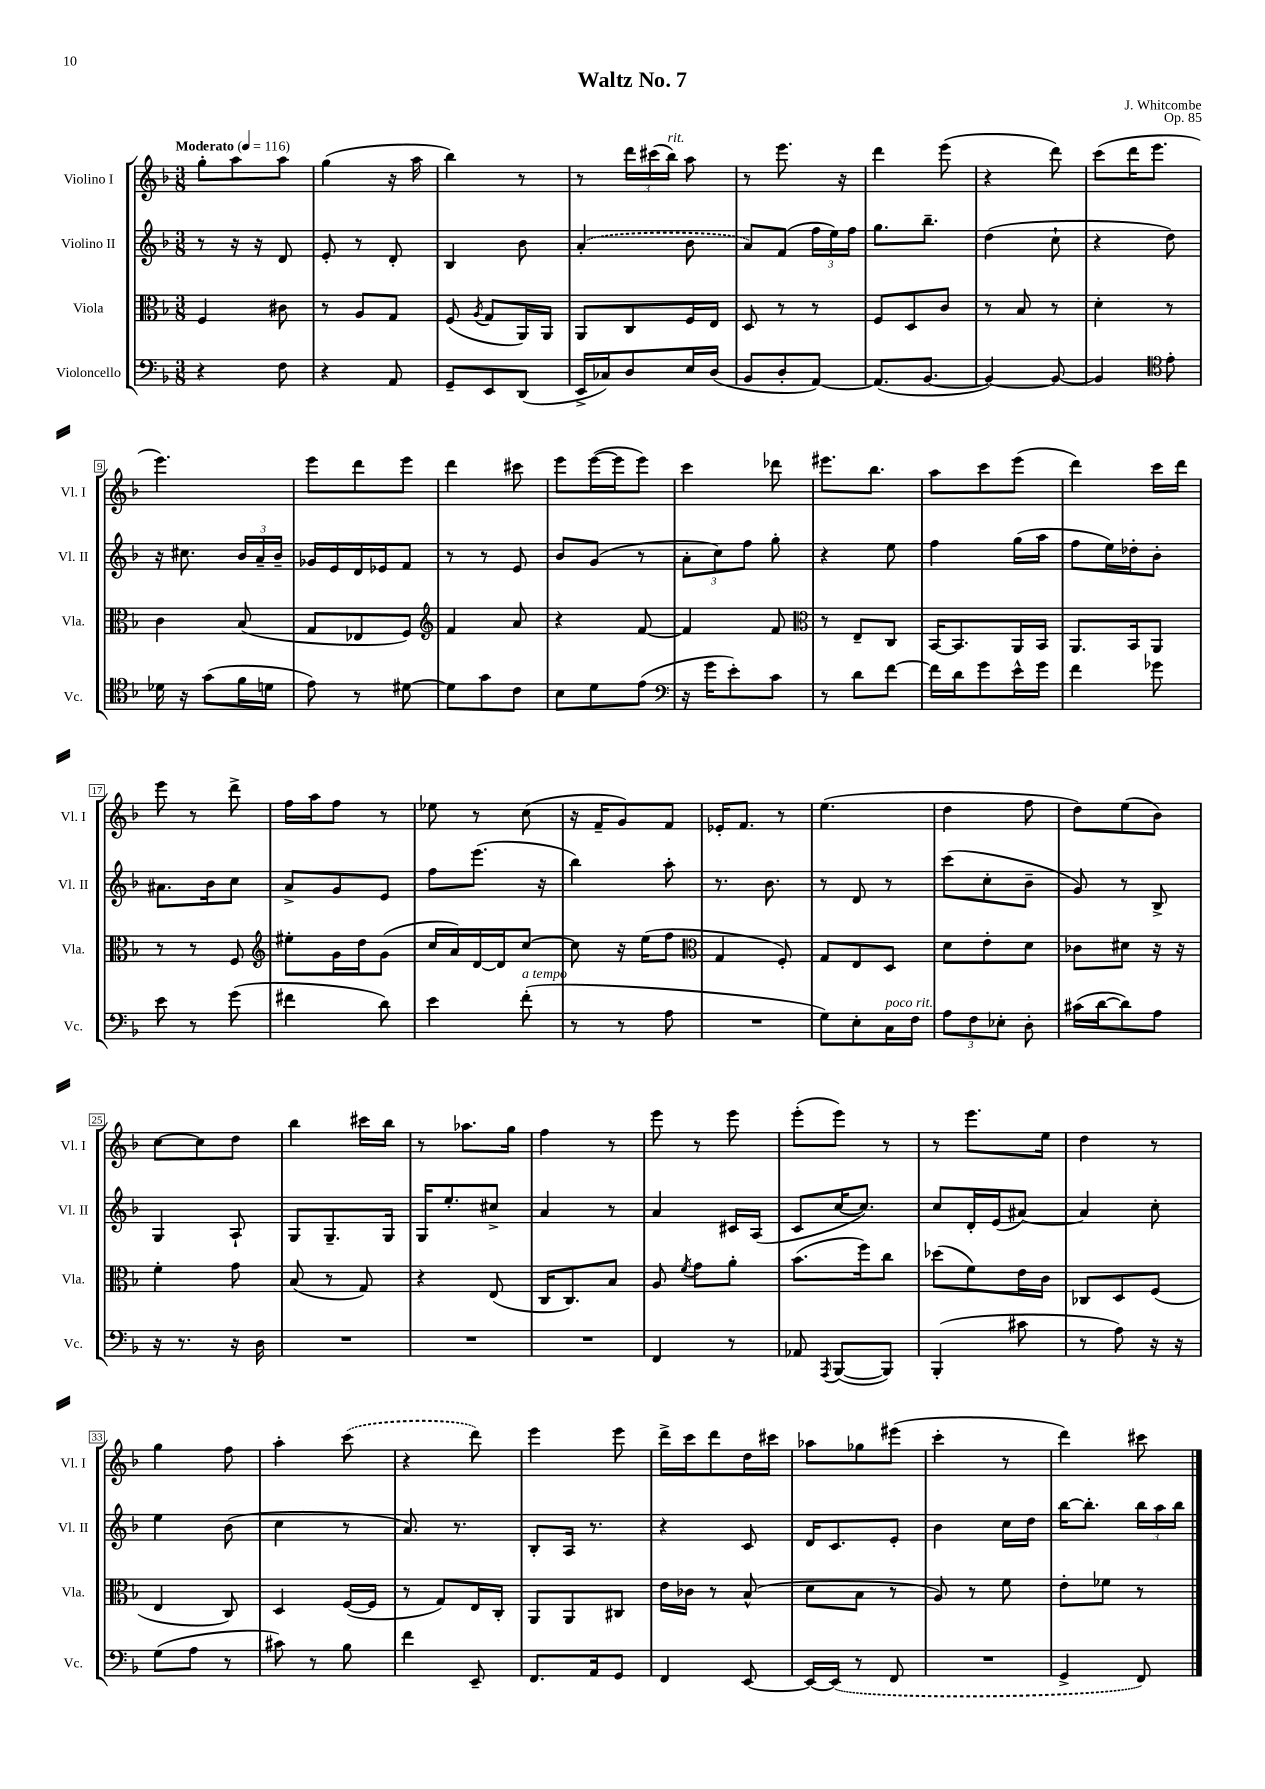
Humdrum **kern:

**kern	**kern	**kern	**kern
*part4	*part3	*part2	*part1
*staff4	*staff3	*staff2	*staff1
*I"Violoncello	*I"Viola	*I"Violino II	*I"Violino I
*I'Vc.	*I'Vla.	*I'Vl. II	*I'Vl. I
*clefF4	*clefC3	*clefG2	*clefG2
*k[b-]	*k[b-]	*k[b-]	*k[b-]
*M3/8	*M3/8	*M3/8	*M3/8
*MM116	*MM116	*MM116	*MM116
=1	=1	=1	=1
!	!	!	!LO:TX:a:B:t=Moderato
4r	4F/	8r	8gg'\L
.	.	16r	8aa\
.	.	16r	.
8F\	8c#X\	8d/	8aa\J
=2	=2	=2	=2
4r	8r	8e'/	(4gg\
.	8A/L	8r	.
8AA/	8G/J	8d'/	16r
.	.	.	16aa\
=3	=3	=3	=3
8GG~/L	(8F/	4B-/	4bb-\)
.	8qA/	.	.
8EE/	8G/L	.	.
(8DD/J	16AA/L)	8b-\	8r
.	16AA/JJ	.	.
=4	=4	=4	=4
16EE^/LL	8AA/L	(4a'/	8r
16C-X/J)	.	.	.
8D/	8C/	.	24ddd\LL
.	.	.	(24ccc#X\
!	!	!	!LO:TX:a:i:t=rit.
.	.	.	24bb-\JJ)
16E/L	16F/L	8b-\	8aa\
(16D/JJ	16E/JJ	.	.
=5	=5	=5	=5
8BB-/L	8D/	8a/L)	8r
8D'/	8r	(8f/J	8.eee\
[8AA/J)	8r	24ff\LL	.
.	.	24ee\)	.
.	.	.	16r
.	.	24ff\JJ	.
=6	=6	=6	=6
(8.AA/L]	8F/L	8.gg\L	4ddd\
.	8D/	.	.
[8.BB-/J	.	8.bb-~\J	.
.	8c/J	.	(8eee\
=7	=7	=7	=7
4BB-/_)	8r	(4dd\	4r
.	8B-/	.	.
8BB-/_	8r	8cc`\	8ddd\)
=8	=8	=8	=8
4BB-/]	4d'\	4r	(8ccc\L
.	.	.	16ddd\K
.	.	.	8.eee\J
*clefC4	*	*	*
8e'\	8r	8dd\)	.
!!LO:LB:g=z
=9	=9	=9	=9
16d-X\	4c\	16r	4.eee\)
16r	.	8.cc#X\	.
(8g\L	.	.	.
16f\L	(8B-/	24b-/LL	.
.	.	24a~/	.
16dn\JJ	.	.	.
.	.	24b-~/JJ	.
=10	=10	=10	=10
8e\)	8G/L	16g-X/LL	8eee\L
.	.	16e/	.
8r	8E-X/	16d/	8ddd\
.	.	16e-X/J	.
[8d#X\	8F/J)	8f/J	8eee\J
=11	=11	=11	=11
*	*clefG2	*	*
8d#\L]	4f/	8r	4ddd\
8g\	.	8r	.
8c\J	8a/	8e/	8ccc#X\
=12	=12	=12	=12
8B-\L	4r	8b-/L	8eee\L
8d\	.	(8g/J	([16eee\L
.	.	.	16eee\J]
(8e\J	[8f/	8r	8eee\J)
=13	=13	=13	=13
*clefF4	*	*	*
16r	4f/]	12a'\L	4ccc\
16g\KL	.	.	.
.	.	12cc\)	.
8e'\)	.	.	.
.	.	12ff\J	.
8c\J	8f/	8gg'\	8ddd-X\
=14	=14	=14	=14
*	*clefC3	*	*
8r	8r	4r	8.eee#X\L
8d\L	8E~/L	.	.
.	.	.	8.bb-\J
[8f\J	8C/J	8ee\	.
=15	=15	=15	=15
16f\LL]	[16BB-/KL	4ff\	8aa\L
16d\J	8.BB-/]	.	.
8g\	.	.	8ccc\
16e^^\L	16AA/L	(16gg\LL	(8eee\J
16g\JJ	16BB-/JJ	16aa\JJ	.
=16	=16	=16	=16
4f\	8.AA/L	8ff\L	4ddd\)
.	.	16ee\L)	.
.	16BB-/k	16dd-X'\J	.
8g-X\	8AA/J	8b-'\J	16ccc\LL
.	.	.	16ddd\JJ
!!LO:LB:g=z
=17	=17	=17	=17
8e\	8r	8.a#X\L	8eee\
8r	8r	.	8r
.	.	16b-\k	.
(8g\	8F/	8cc\J	8ddd^\
=18	=18	=18	=18
*	*clefG2	*	*
4f#X\	8ee#X'\L	8a^/L	16ff\LL
.	.	.	16aa\J
.	16g\L	8g/	8ff\J
.	16dd\J	.	.
8d\)	(8g\J	8e/J	8r
=19	=19	=19	=19
4e\	16cc/LL	8ff\L	8ee-X\
.	16a/)	.	.
.	[16d/	(8.eee\J	8r
.	16d/J]	.	.
!LO:TX:a:i:t=a tempo	!	!	!
(8f'\	[8cc/J	.	(8cc\
.	.	16r	.
=20	=20	=20	=20
8r	8cc\]	4bb-\)	16r
.	.	.	16f~/KL
8r	16r	.	8g/)
.	(16ee\KL	.	.
8A\	8ff\J	8aa'\	8f/J
=21	=21	=21	=21
*	*clefC3	*	*
4.r	4G/	8.r	16e-X'/KL
.	.	.	8.f/J
.	.	8.b-\	.
.	8F'/)	.	8r
=22	=22	=22	=22
8G\L)	8G/L	8r	(4.ee\
8E'\	8E/	8d/	.
!LO:TX:a:i:t=poco rit.	!	!	!
16C\L	8D/J	8r	.
16F\JJ	.	.	.
=23	=23	=23	=23
12A\L	8d\L	(8ccc\L	4dd\
12F\	.	.	.
.	8e'\	8cc'\	.
12E-X'\J	.	.	.
8D'\	8d\J	8b-~\J	8ff\
=24	=24	=24	=24
(16c#X\LL	8c-X\L	8g/)	8dd\L)
[16d\J	.	.	.
8d\])	8d#X\J	8r	(8ee\
8A\J	16r	8B-^/	8b-\J)
.	16r	.	.
!!LO:LB:g=z
=25	=25	=25	=25
16r	4f'\	4G/	[8cc\L
8.r	.	.	.
.	.	.	8cc\]
16r	8g\	8A`/	8dd\J
16D\	.	.	.
=26	=26	=26	=26
4.r	(8B-/	8G/L	4bb-\
.	8r	8.G~/	.
.	8G/)	.	16ccc#X\LL
.	.	16G/Jk	16bb-\JJ
=27	=27	=27	=27
4.r	4r	16G/KL	8r
.	.	8.ee'/	.
.	.	.	8.aa-X\L
.	(8E/	8cc#X^/J	.
.	.	.	16gg\Jk
=28	=28	=28	=28
4.r	16C/KL	4a/	4ff\
.	8.C/)	.	.
.	8B-/J	8r	8r
=29	=29	=29	=29
4FF/	8A/	4a/	8eee\
.	8qf/	.	.
.	8g\L	.	8r
8r	8a'\J	16c#X/LL	8eee\
.	.	(16A/JJ	.
=30	=30	=30	=30
8AA-X/	(8.b-\L	8c/L	(8eee'\L
8qAAA/	.	.	.
([8BBB-/L	.	[16cc/K	8eee\J)
.	16ff\k)	8.cc/J])	.
8BBB-/J])	8cc\J	.	8r
=31	=31	=31	=31
(4BBB-'/	(8dd-X\L	8cc/L	8r
.	8f\)	16d'/L	8.eee\L
.	.	(16e/J	.
8c#X\	16e\L	[8a#X/J)	.
.	16c\JJ	.	16ee\Jk
=32	=32	=32	=32
8r	8C-X/L	4a#/]	4dd\
8A\)	8D/	.	.
16r	(8F/J	8cc'\	8r
16r	.	.	.
!!LO:LB:g=z
=33	=33	=33	=33
(8G\L	4E/	4ee\	4gg\
8A\J	.	.	.
8r	8C/)	(8b-\	8ff\
=34	=34	=34	=34
8c#X\)	4D/	4cc\	4aa'\
8r	.	.	.
8B-\	([16F/LL	8r	(8ccc\
.	16F/JJ]	.	.
=35	=35	=35	=35
4f\	8r	8.a/)	4r
.	8G/L)	.	.
.	.	8.r	.
8EE~/	16E/L	.	8ddd\)
.	16C'/JJ	.	.
=36	=36	=36	=36
8.FF/L	8AA/L	8B-'/L	4eee\
.	8AA/	16A/Jk	.
16AA/k	.	8.r	.
8GG/J	8C#X/J	.	8eee\
=37	=37	=37	=37
4FF/	16e\LL	4r	16ddd^\LL
.	16c-X\JJ	.	16ccc\J
.	8r	.	8ddd\
[8EE/	(8B-^^/	8c/	16dd\L
.	.	.	16ccc#X\JJ
=38	=38	=38	=38
16EE/LL_	8d\L	16d/KL	8aa-X\L
(16EE/JJ]	.	8.c/	.
8r	8B-\J	.	8gg-X\
8FF/	8r	8e'/J	(8eee#X\J
=39	=39	=39	=39
4.r	8A/)	4b-\	4ccc'\
.	8r	.	.
.	8f\	16cc\LL	8r
.	.	16dd\JJ	.
=40	=40	=40	=40
4GG^/	8e'\L	[16bb-\KL	4ddd\)
.	.	8.bb-'\J]	.
.	8f-X\J	.	.
8FF/)	8r	24bb-\LL	8ccc#X\
.	.	24aa\	.
.	.	24bb-\JJ	.
==	==	==	==
*-	*-	*-	*-
